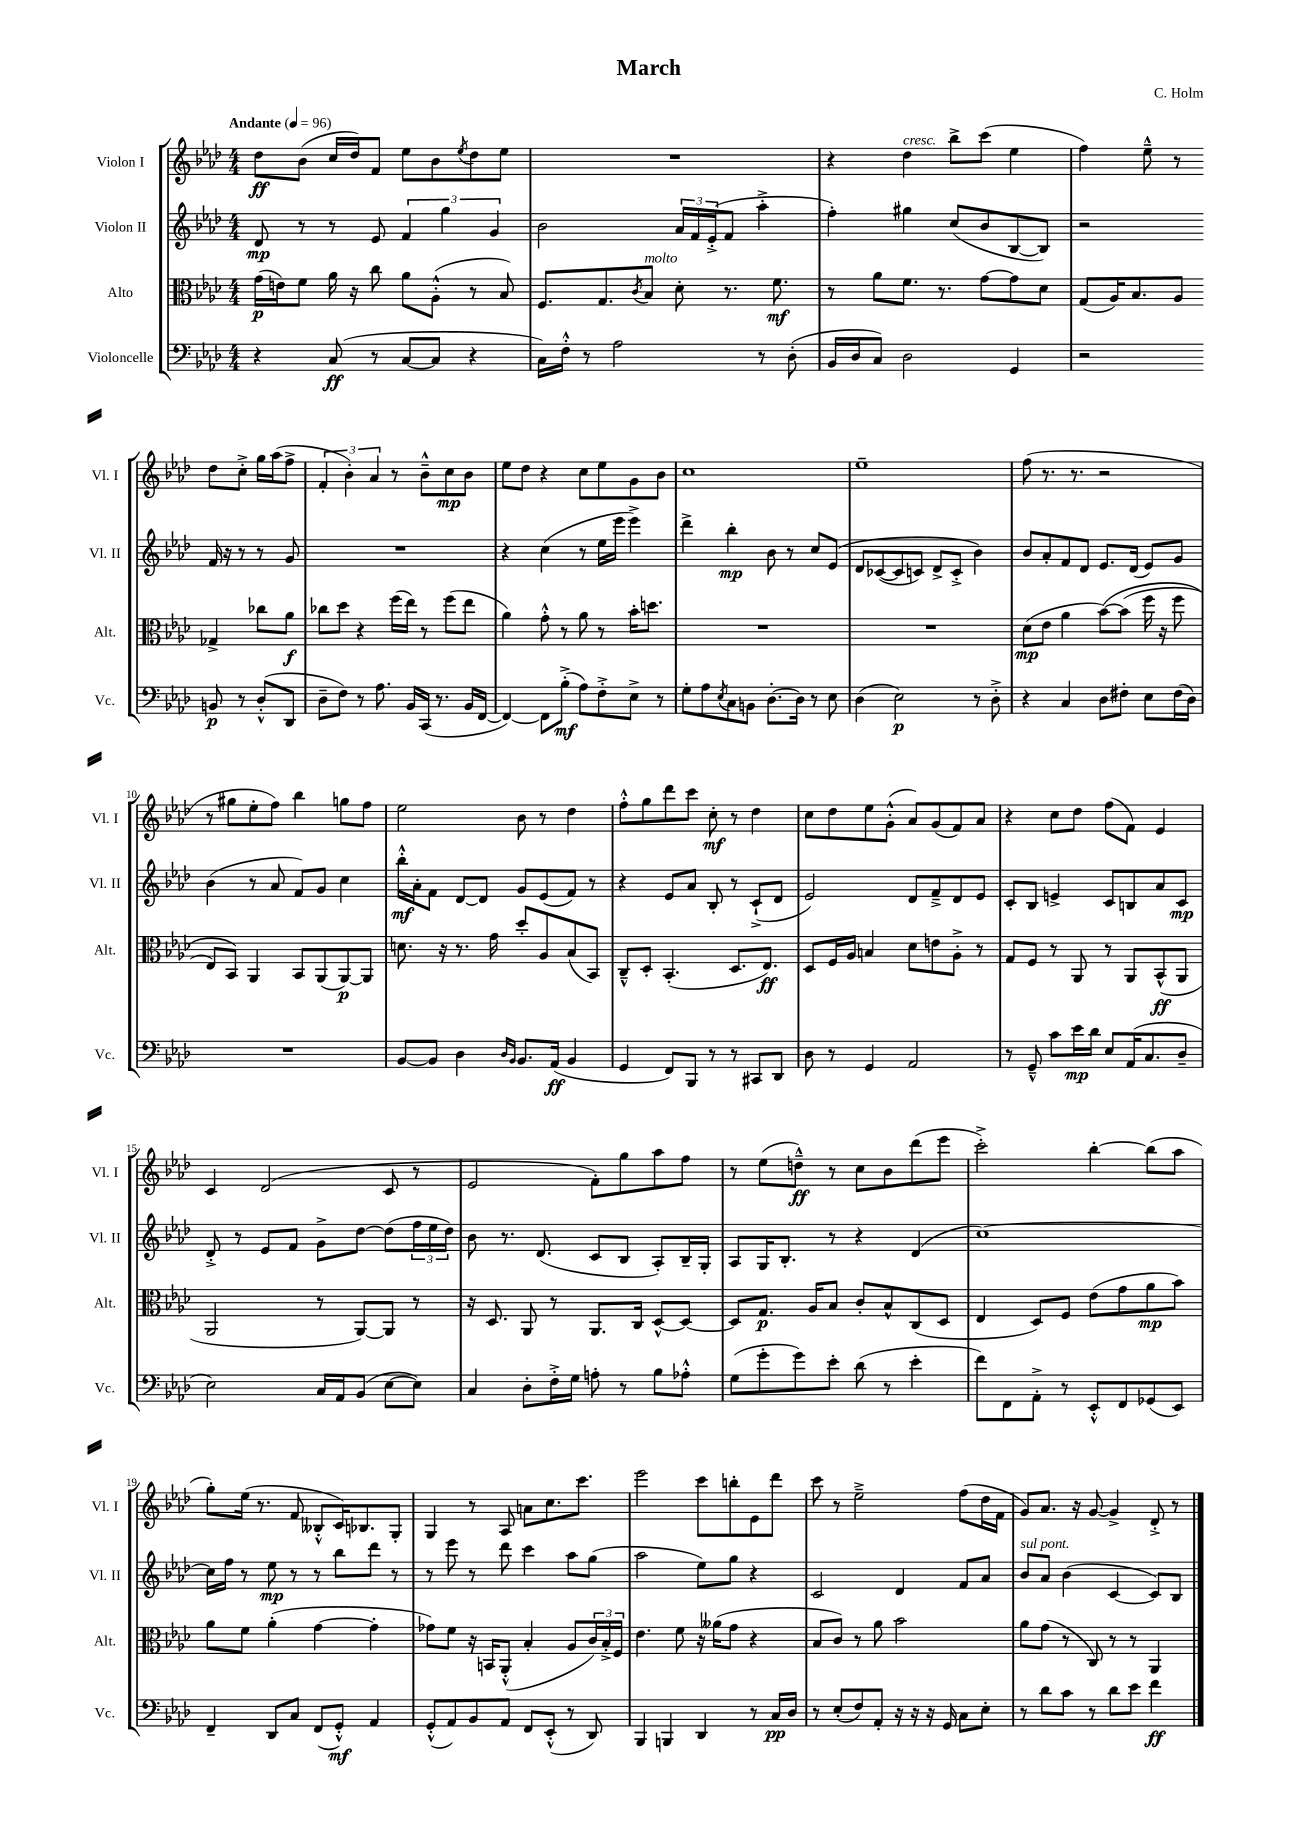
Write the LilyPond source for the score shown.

\header { title = "March" composer = "C. Holm" }
<<
\new StaffGroup <<
\new Staff = "s0" \with { instrumentName = "Violon I" shortInstrumentName = "Vl. I" } {
    \clef treble \key aes \major \numericTimeSignature \time 4/4 \tempo "Andante" 4 = 96
    des''8\ff bes'8( c''16 des''16) f'8 ees''8 bes'8 \acciaccatura { ees''8 } des''8 ees''8 |
    R1 |
    r4 des''4^\markup { \italic "cresc." } bes''8-> c'''8( ees''4 |
    f''4) ees''8---^ r8 des''8 c''8-.-> g''16 aes''16( f''8-> |
    \tuplet 3/2 { f'4-. bes'4-.) aes'4 } r8 bes'8---^ c''8\mp bes'8 |
    ees''8 des''8 r4 c''8 ees''8 g'8 bes'8 |
    c''1 |
    ees''1-- |
    f''8( r8. r8. r2 |
    r8 gis''8 ees''8-. f''8) bes''4 g''8 f''8 |
    ees''2 bes'8 r8 des''4 |
    f''8-.-^ g''8 des'''8 c'''8 c''8-.\mf r8 des''4 |
    c''8 des''8 ees''8 g'8-.-^( aes'8) g'8( f'8) aes'8 |
    r4 c''8 des''8 f''8( f'8) ees'4 |
    c'4 des'2( c'8 r8 |
    ees'2 f'8-.) g''8 aes''8 f''8 |
    r8 ees''8( d''8---^\ff) r8 c''8 bes'8 des'''8( ees'''8 |
    c'''2-.->) bes''4~-. bes''8( aes''8 |
    g''8-.) ees''16( r8. f'8 beses8-.-^ c'16) bes8. g8-. |
    g4 r8 aes8 a'8 c''8. c'''8. |
    ees'''2 c'''8 b''8-. ees'8 des'''8 |
    c'''8 r8 ees''2---> f''8( des''16 f'16 |
    g'8) aes'8. r16 g'8~ g'4-> des'8-.-> r8 \bar "|." |
}
\new Staff = "s1" \with { instrumentName = "Violon II" shortInstrumentName = "Vl. II" } {
    \clef treble \key aes \major \numericTimeSignature \time 4/4
    des'8\mp r8 r8 ees'8 \tuplet 3/2 { f'4 g''4 g'4 } |
    bes'2 \tuplet 3/2 { aes'16 f'16 ees'16-.->( } f'8 aes''4-.-> |
    f''4-.) gis''4 c''8( bes'8 bes8~ bes8) |
    r2 f'16 r16 r8 r8 g'8 |
    R1 |
    r4 c''4( r8 ees''16 ees'''16 ees'''4->) |
    des'''4-> bes''4-.\mp bes'8 r8 c''8 ees'8\( |
    des'8 ces'8~( ces'8 c'8) des'8-> c'8-.-> bes'4\) |
    bes'8 aes'8-. f'8 des'8 ees'8. des'16( ees'8) g'8 |
    bes'4( r8 aes'8 f'8) g'8 c''4 |
    bes''16-.-^\mf aes'16-. f'8 des'8~ des'8 g'8 ees'8( f'8) r8 |
    r4 ees'8 aes'8 bes8-. r8 c'8-!->( des'8 |
    ees'2) des'8 f'8---> des'8 ees'8 |
    c'8-. bes8 e'4-> c'8 b8 aes'8 c'8\mp |
    des'8-.-> r8 ees'8 f'8 g'8-> des''8~ des''8( \tuplet 3/2 { f''16 ees''16 des''16) } |
    bes'8 r8. des'8.( c'8 bes8 aes8-.) bes16-- g16-. |
    aes8 g16 bes8.-. r8 r4 des'4( |
    c''1~) |
    c''16 f''16 r8 ees''8\mp r8 r8 bes''8 des'''8 r8 |
    r8 ees'''8 r8 des'''8 c'''4 aes''8 g''8( |
    aes''2 ees''8) g''8 r4 |
    c'2 des'4 f'8 aes'8 |
    bes'8^\markup { \italic "sul pont." } aes'8 bes'4( c'4~ c'8) bes8 \bar "|." |
}
\new Staff = "s2" \with { instrumentName = "Alto" shortInstrumentName = "Alt." } {
    \clef alto \key aes \major \numericTimeSignature \time 4/4
    g'16\p( e'16) f'8 aes'16 r16 c''8 aes'8 aes8-.-^( r8 bes8) |
    f8. g8. \acciaccatura { c'8 } bes8^\markup { \italic "molto" } des'8-. r8. f'8.\mf |
    r8 aes'8 f'8. r8. g'8~ g'8 des'8 |
    g8( aes16) bes8. aes8 ges4-> ces''8 aes'8\f |
    ces''8 des''8 r4 f''16( ees''16) r8 f''8( ees''8 |
    aes'4) g'8-.-^ r8 aes'8 r8 bes'16-. d''8. |
    R1 |
    R1 |
    des'8\mp( ees'8 aes'4 bes'8~)\( bes'8( f''16 r16 f''8 |
    ees8) bes,8\) aes,4 bes,8 aes,8( aes,8~\p) aes,8 |
    d'8. r16 r8. g'16 des''8-. aes8 bes8( bes,8) |
    c8---^ des8-. bes,4.-.( des8. ees8.\ff) |
    des8 f16 aes16 b4 des'8 e'8 aes8-.-> r8 |
    g8 f8 r8 aes,8 r8 aes,8 bes,8-^\ff( aes,8 |
    aes,2 r8 aes,8~) aes,8 r8 |
    r16 des8. aes,8 r8 aes,8. c16 des8~-^ des8~ |
    des8 g8.\p aes16 bes8 c'8-. bes8-^ c8( des8 |
    ees4 des8) f8 ees'8( g'8 aes'8\mp bes'8) |
    aes'8 f'8 aes'4-.( g'4~ g'4-. |
    ges'8) f'8 r16 b,16 aes,8-.-^( bes4-. aes8 \tuplet 3/2 { c'16) bes16-.-> f16 } |
    ees'4. f'8 r16 aeses'16( g'8 r4 |
    bes8 c'8) r8 aes'8 bes'2 |
    aes'8 g'8( r8 c8) r8 r8 aes,4 \bar "|." |
}
\new Staff = "s3" \with { instrumentName = "Violoncelle" shortInstrumentName = "Vc." } {
    \clef bass \key aes \major \numericTimeSignature \time 4/4
    r4 c8\ff( r8 c8~ c8 r4 |
    c16) f16-.-^ r8 aes2 r8 des8-.( |
    bes,16 des16 c8) des2 g,4 |
    r2 b,8\p r8 des8-.-^( des,8 |
    des8-- f8) r8 aes8. bes,16 c,16( r8. bes,16 f,16~ |
    f,4~) f,8 bes8-.->\mf( aes8) f8-.-> ees8-> r8 |
    g8-. aes8 \acciaccatura { ees8 } c8 b,8 des8.~-. des16 r8 ees8 |
    des4( ees2\p) r8 des8-.-> |
    r4 c4 des8 fis8-. ees8 fis16( des16) |
    R1 |
    bes,8~ bes,8 des4 \grace { des16 bes,16 } bes,8. aes,16\ff( bes,4 |
    g,4 f,8) bes,,8 r8 r8 cis,8 des,8 |
    des8 r8 g,4 aes,2 |
    r8 g,8---^ c'8 ees'16\mp des'16 ees8 aes,16( c8. des8-- |
    ees2) c16 aes,16 bes,8( ees8~ ees8) |
    c4 des8-. f16-.-> g16 a8-. r8 bes8 aes8-.-^ |
    g8( g'8-. g'8) ees'8-. des'8( r8 ees'4-. |
    f'8) f,8 aes,8-.-> r8 ees,8-.-^ f,8 ges,8( ees,8) |
    f,4-- des,8 c8 f,8( g,8-.-^\mf) aes,4 |
    g,8-.-^( aes,8) bes,8 aes,8 f,8 ees,8-.-^( r8 des,8) |
    bes,,4 b,,4 des,4 r8 c16\pp des16 |
    r8 ees8-.( f8) aes,8-. r16 r16 r16 g,16 c8 ees8-. |
    r8 des'8 c'8 r8 des'8 ees'8 f'4\ff \bar "|." |
}
>>
>>
